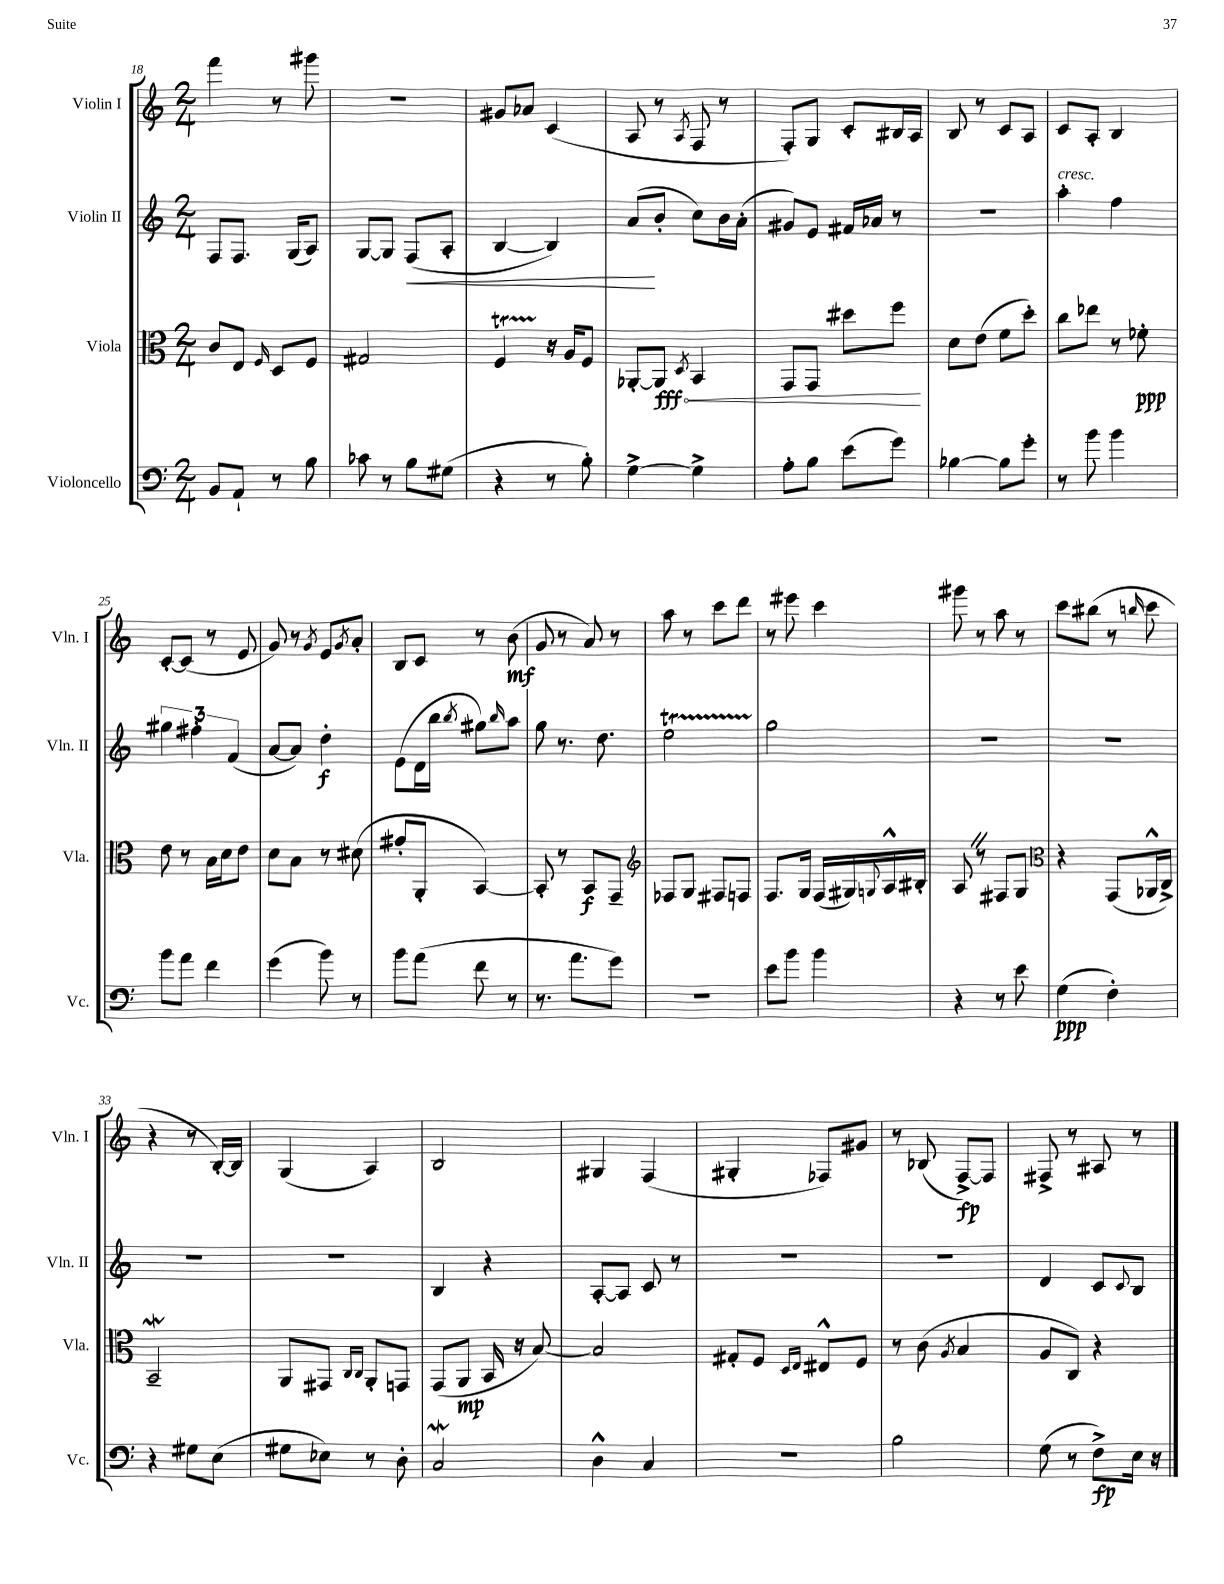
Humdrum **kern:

**kern	**kern	**kern	**kern
*staff4	*staff3	*staff2	*staff1
*clefF4	*clefC3	*clefG2	*clefG2
*k[]	*k[]	*k[]	*k[]
*M2/4	*M2/4	*M2/4	*M2/4
8BB	8c	8F	4fff
8AA`	8E	8.F	.
.	16qqF	.	.
8r	8D	.	8r
.	.	(16G	.
8B	8F	8A)	8ggg#
=	=	=	=
8c-	2G#	[8G	2r
8r	.	8G]	.
8B	.	(8F	.
(8G#	.	8A'	.
=	=	=	=
4r	4F	[4B	8g#
.	.	.	8a-
8r	16r	4B])	(4c
.	16A	.	.
8B')	8F	.	.
=	=	=	=
[4G^	[8AA-'	(8a	8A
.	8AA-]	8b'	8r
.	8qD	.	8qA
4G^]	4BB	8cc)	8F
.	.	16b	8r
.	.	(16a'	.
=	=	=	=
8A'	8GG	8g#)	8F')
8B	8GG	8e	8G
(8e	8dd#	16f#	8c'
.	.	16a-	.
8g)	8ff	8r	16B#
.	.	.	16A
=	=	=	=
[4B-	8d	2r	8B
.	(8e	.	8r
8B-]	8f	.	8c
8g'	8dd')	.	8A
=	=	=	=
8r	8cc	4aa'	8c
8b	8ee-	.	8A'
4b	8r	4ff	4B
.	8f-'	.	.
=	=	=	=
8b	8e	6gg#	[8c'
8a	8r	.	(8c]
.	.	6ff#'	.
4f	16B	.	8r
.	16d	.	.
.	.	(6f	.
.	8e	.	8e
=	=	=	=
(4g	8d	[8a	8g)
.	8B	8a])	8r
.	.	.	8qg
8b)	8r	4dd'	8e
.	.	.	8qg
8r	(8d#	.	8a'
=	=	=	=
8b	8g#'	(8e	8B
(8a	8AA'	16d	8c
.	.	16bb	.
.	.	8qbb	.
8f	[4BB)	8gg#)	8r
.	.	16qqbb	.
8r	.	8aa	(8b
=	=	=	=
8.r	8BB']	8gg	8g
.	8r	8.r	8r
8.a	.	.	.
.	8BB	.	8a)
.	.	8.dd	.
8g)	8GG~	.	8r
=	=	=	=
*	*clefG2	*	*
2r	8F-	2ee	8aa
.	8G	.	8r
.	8F#	.	8ccc
.	8F	.	8ddd
=	=	=	=
8e	8.F	2gg	8r
8b	.	.	8eee#
.	16G	.	.
4b	(16F	.	4ccc
.	16G#)	.	.
.	8qqG	.	.
.	16A^^	.	.
.	16B#'	.	.
=	=	=	=
4r	8A	2r	8ggg#
.	8r	.	8r
8r	8F#	.	8aa
8e	8G	.	8r
=	=	=	=
*	*clefC3	*	*
(4G	4r	2r	8ccc
.	.	.	(8bb#
4F')	(8GG	.	8r
.	.	.	16qqbb
.	16AA-^^	.	8ccc
.	16C^)	.	.
=	=	=	=
4r	2BB~	2r	4r
8G#	.	.	8r
(8E	.	.	[16B')
.	.	.	16B]
=	=	=	=
8G#	8AA	2r	(4G
8E-)	8GG#	.	.
.	16qqC	.	.
.	16qqC	.	.
8r	8AA'	.	4A)
8D'	8GG	.	.
=	=	=	=
2C	(8GG	4B	2B
.	8AA	.	.
.	16BB	4r	.
.	16r	.	.
.	[8B)	.	.
=	=	=	=
4D^^	2B]	[8A'	4G#
.	.	8A]	.
4C	.	8c	(4F
.	.	8r	.
=	=	=	=
2r	8G#'	2r	4G#'
.	8F	.	.
.	16qqD	.	.
.	16qqE	.	.
.	8E#^^	.	8F-)
.	8F	.	8g#
=	=	=	=
2B	8r	2r	8r
.	(8c	.	(8B-
.	8qA	.	.
.	4B	.	[8F^)
.	.	.	8F]
=	=	=	=
(8G	8A	4d	8F#^
8r	8C)	.	8r
8F^)	4r	8c	8A#
.	.	8qqc	.
16E	.	8B	8r
16r	.	.	.
==	==	==	==
*-	*-	*-	*-
